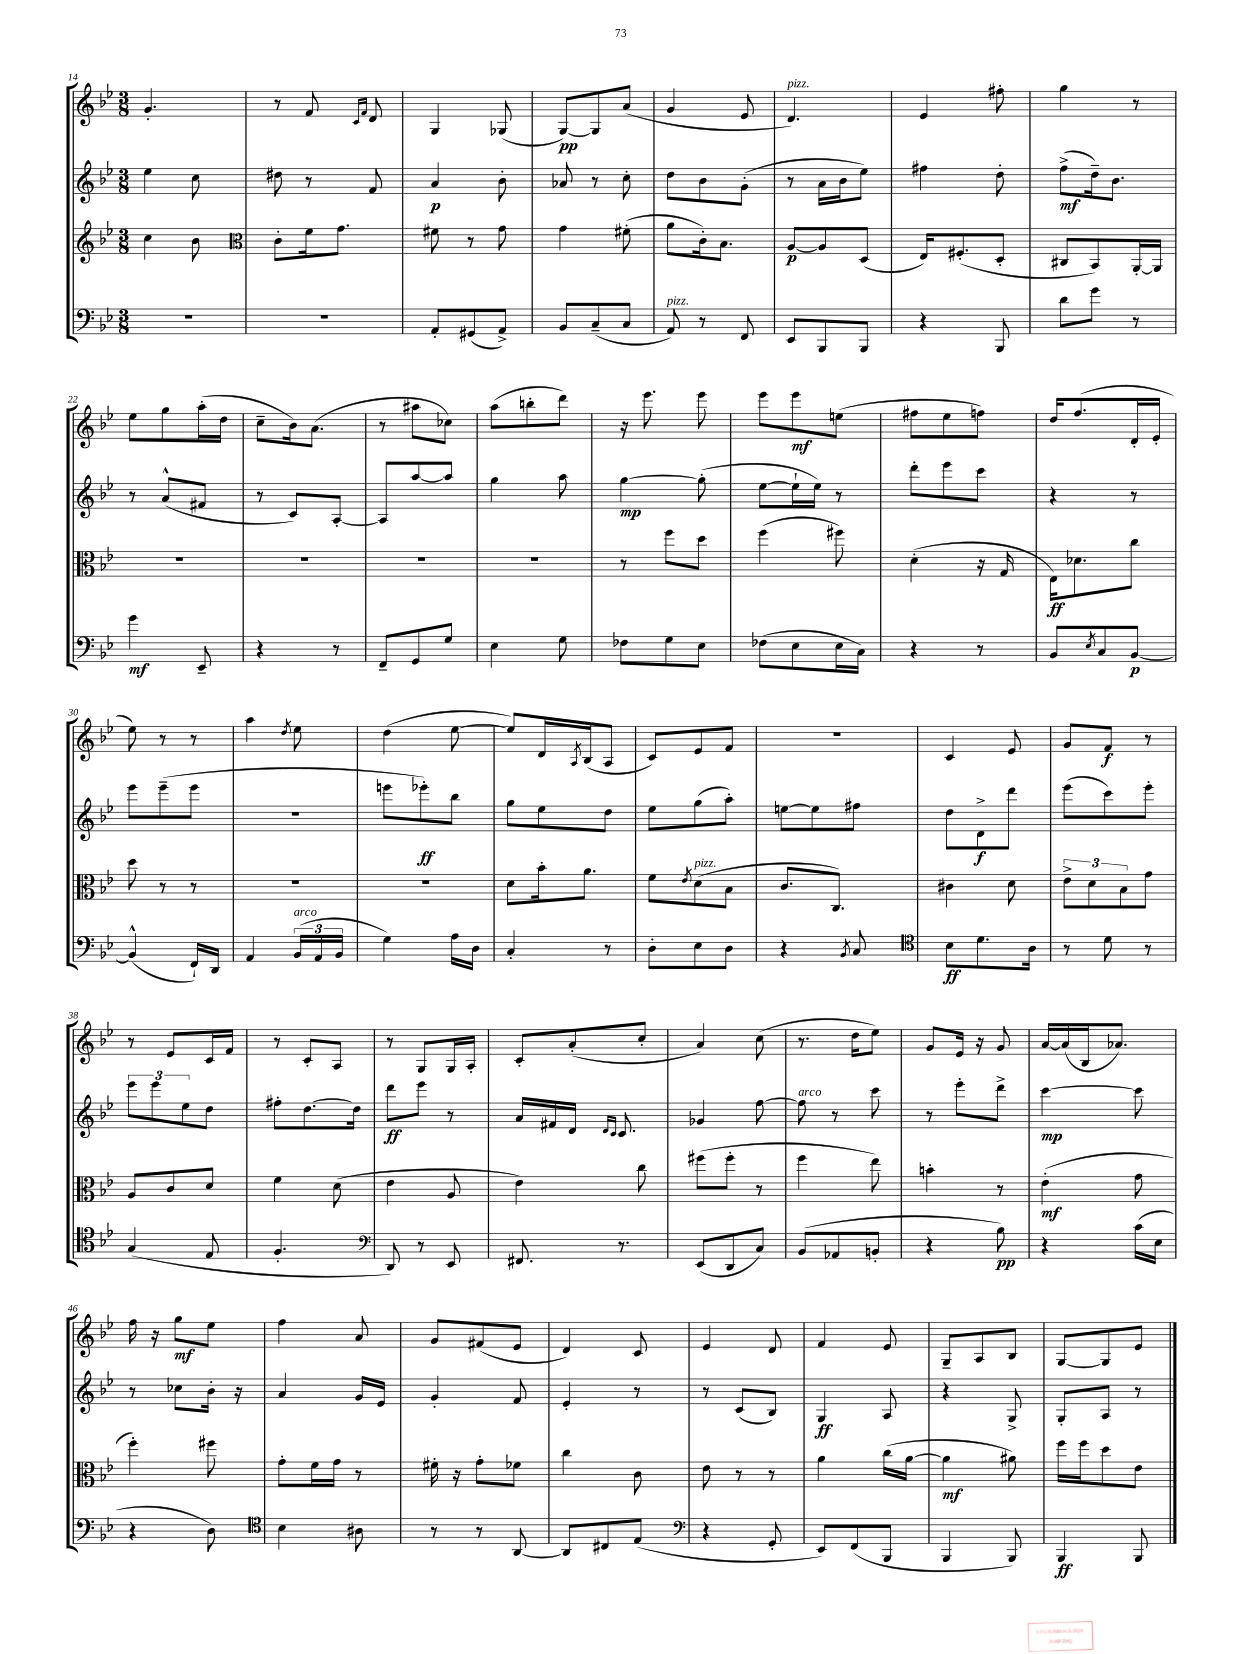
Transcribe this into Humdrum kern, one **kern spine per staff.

**kern	**kern	**kern	**kern
*staff4	*staff3	*staff2	*staff1
*clefF4	*clefG2	*clefG2	*clefG2
*k[b-e-]	*k[b-e-]	*k[b-e-]	*k[b-e-]
*M3/8	*M3/8	*M3/8	*M3/8
4.r	4cc	4ee-	4.g'
.	8b-	8cc	.
=	=	=	=
*	*clefC3	*	*
4.r	8c'	8dd#	8r
.	16f	8r	8f
.	8.g	.	.
.	.	.	16qqc
.	.	.	16qqf
.	.	8f	8d
=	=	=	=
8AA'	8f#	4a	4G
(8GG#	8r	.	.
8AA^)	8g	8b-'	(8G-
=	=	=	=
8BB-	4g	8a-	[8G)
(8C~	.	8r	8G]
8C	(8f#'	8cc'	(8a
=	=	=	=
8AA)	8a	8dd	4g
8r	16c')	8b-	.
.	8.B-	.	.
8FF	.	(8g'	8e-
=	=	=	=
8EE-	[8A	8r	4.d)
8BBB-	8A]	16a	.
.	.	16b-	.
8BBB-	(8D	8ee-)	.
=	=	=	=
4r	16E-)	4ff#	4e-
.	(8.F#'	.	.
8BBB-	8D'	8dd'	8ff#'
=	=	=	=
8d	8C#	(8ff^	4gg
8g	8BB-)	16dd~)	.
.	.	8.b-	.
8r	[16AA'	.	8r
.	16AA]	.	.
=	=	=	=
4g	4.r	8r	8ee-
.	.	(8a^^	8gg
8EE-~	.	8f#	(16aa'
.	.	.	16dd
=	=	=	=
4r	4.r	8r	8cc~
.	.	8c)	16b-)
.	.	.	(8.a
8r	.	[8A'	.
=	=	=	=
8FF~	4.r	8A]	8r
8GG	.	[8aa	8aa#
8G	.	8aa]	8cc-)
=	=	=	=
4E-	4.r	4gg	(8aa
.	.	.	8bb'
8G	.	8aa	8ddd)
=	=	=	=
8F-	8r	[4gg	16r
.	.	.	8.eee-
8G	8ff	.	.
8E-	8dd	(8gg']	8eee-
=	=	=	=
(8F-	(4ff	[8ee-	8eee-
8E-	.	16ee-`]	8eee-
.	.	16ee-)	.
16E-	8ff#)	8r	(8ee
16C)	.	.	.
=	=	=	=
4r	(4d'	8ddd'	8ff#
.	.	8eee-	8ee-
8r	16r	8ccc	8ff)
.	16G	.	.
=	=	=	=
8BB-	16E-)	4r	16dd
.	8.d-	.	(8.ff
8qE-	.	.	.
8C	.	.	.
[8BB-	8cc	8r	16d'
.	.	.	16e-'
=	=	=	=
(4BB-^^]	8dd	8eee-	8ee-)
.	8r	(8eee-~	8r
16FF`)	8r	8eee-	8r
16DD	.	.	.
=	=	=	=
4AA	4.r	4.r	4aa
.	.	.	8qdd
(24BB-	.	.	8ee-
24AA	.	.	.
24BB-	.	.	.
=	=	=	=
4G)	4.r	8eee	(4dd
.	.	8eee-')	.
16A	.	8bb-	[8ee-
16D	.	.	.
=	=	=	=
4C'	8d	8gg	8ee-])
.	16b-'	8ee-	16d
.	.	.	8qA
.	8.a	.	(16B-
8r	.	8dd	8A
=	=	=	=
8D'	8f	8ee-	8c)
.	8qe-	.	.
8E-	(8d	(8gg	8e-
8D	8B-	8aa')	8f
=	=	=	=
4r	8.c	[8ee	4.r
.	.	8ee]	.
.	8.C)	.	.
8qBB-	.	.	.
8C	.	8ff#	.
=	=	=	=
*clefC4	*	*	*
8B-	4c#	8dd	4c
8.d	.	8d^	.
.	8d	8ddd	8e-
16A	.	.	.
=	=	=	=
8r	12e-^	(8eee-	8g
.	12d	.	.
8d	.	8ccc)	8f
.	12B-	.	.
8r	8g	8eee-'	8r
=	=	=	=
(4G	8A	12eee-	8r
.	.	12eee-	.
.	8c	.	8e-
.	.	12ee-	.
8E-	8d	8dd	16c
.	.	.	16f
=	=	=	=
4.F'	4f	8ff#'	8r
.	.	[8.dd	8c'
.	(8d	.	8A
.	.	16dd]	.
=	=	=	=
*clefF4	*	*	*
8DD)	4e-	8ddd	8r
8r	.	8eee-	8G
8EE-	8A	8r	16G
.	.	.	16A'
=	=	=	=
8.FF#	4e-)	16a	8c'
.	.	16f#	.
.	.	16d	(8a'
.	.	16qqd	.
.	.	16qqc	.
8.r	.	8.c	.
.	8cc	.	8cc'
=	=	=	=
(8EE-	(8ff#	4g-	4a)
8DD	8ff#'	.	.
8C)	8r	[8ff	(8cc
=	=	=	=
(8BB-	4ff	8ff]	8.r
8AA-	.	8r	.
.	.	.	16dd
8BB'	8ee-)	8ccc	8ee-)
=	=	=	=
4r	4b'	8r	8g
.	.	8eee-'	16e-
.	.	.	16r
8B-)	8r	8ddd^	8g
=	=	=	=
4r	(4e-'	[4ccc	[16a
.	.	.	(16a]
.	.	.	16B-
.	.	.	8.a-)
(16c	8g	8ccc]	.
16E-	.	.	.
=	=	=	=
4r	4ff')	8r	16ff
.	.	.	16r
.	.	8cc-	8gg
8D)	8ff#	16b-'	8ee-
.	.	16r	.
=	=	=	=
*clefC4	*	*	*
4B-	8g'	4a	4ff
.	16f	.	.
.	16g	.	.
8A#	8r	16g	8a
.	.	16e-	.
=	=	=	=
8r	16f#'	4g'	8g
.	16r	.	.
8r	8g'	.	(8f#
[8AA	8f-	8f	8e-
=	=	=	=
8AA]	4cc	4e-'	4d)
8C#	.	.	.
(8E-	8c	8r	8c
=	=	=	=
*clefF4	*	*	*
4r	8e-	8r	4e-
.	8r	(8c	.
8GG'	8r	8B-)	8d
=	=	=	=
8EE-)	4a	4G	4f
(8FF	.	.	.
8BBB-	(16cc	8A	8e-
.	[16a	.	.
=	=	=	=
4BBB-	4a]	4r	8G~
.	.	.	8A
8BBB-)	8a#)	8G^	8B-
=	=	=	=
4BBB-	16ff	8G'	[8G
.	16ff	.	.
.	8dd	8A	8G]
8BBB-	8e-	8r	8e-
==	==	==	==
*-	*-	*-	*-
